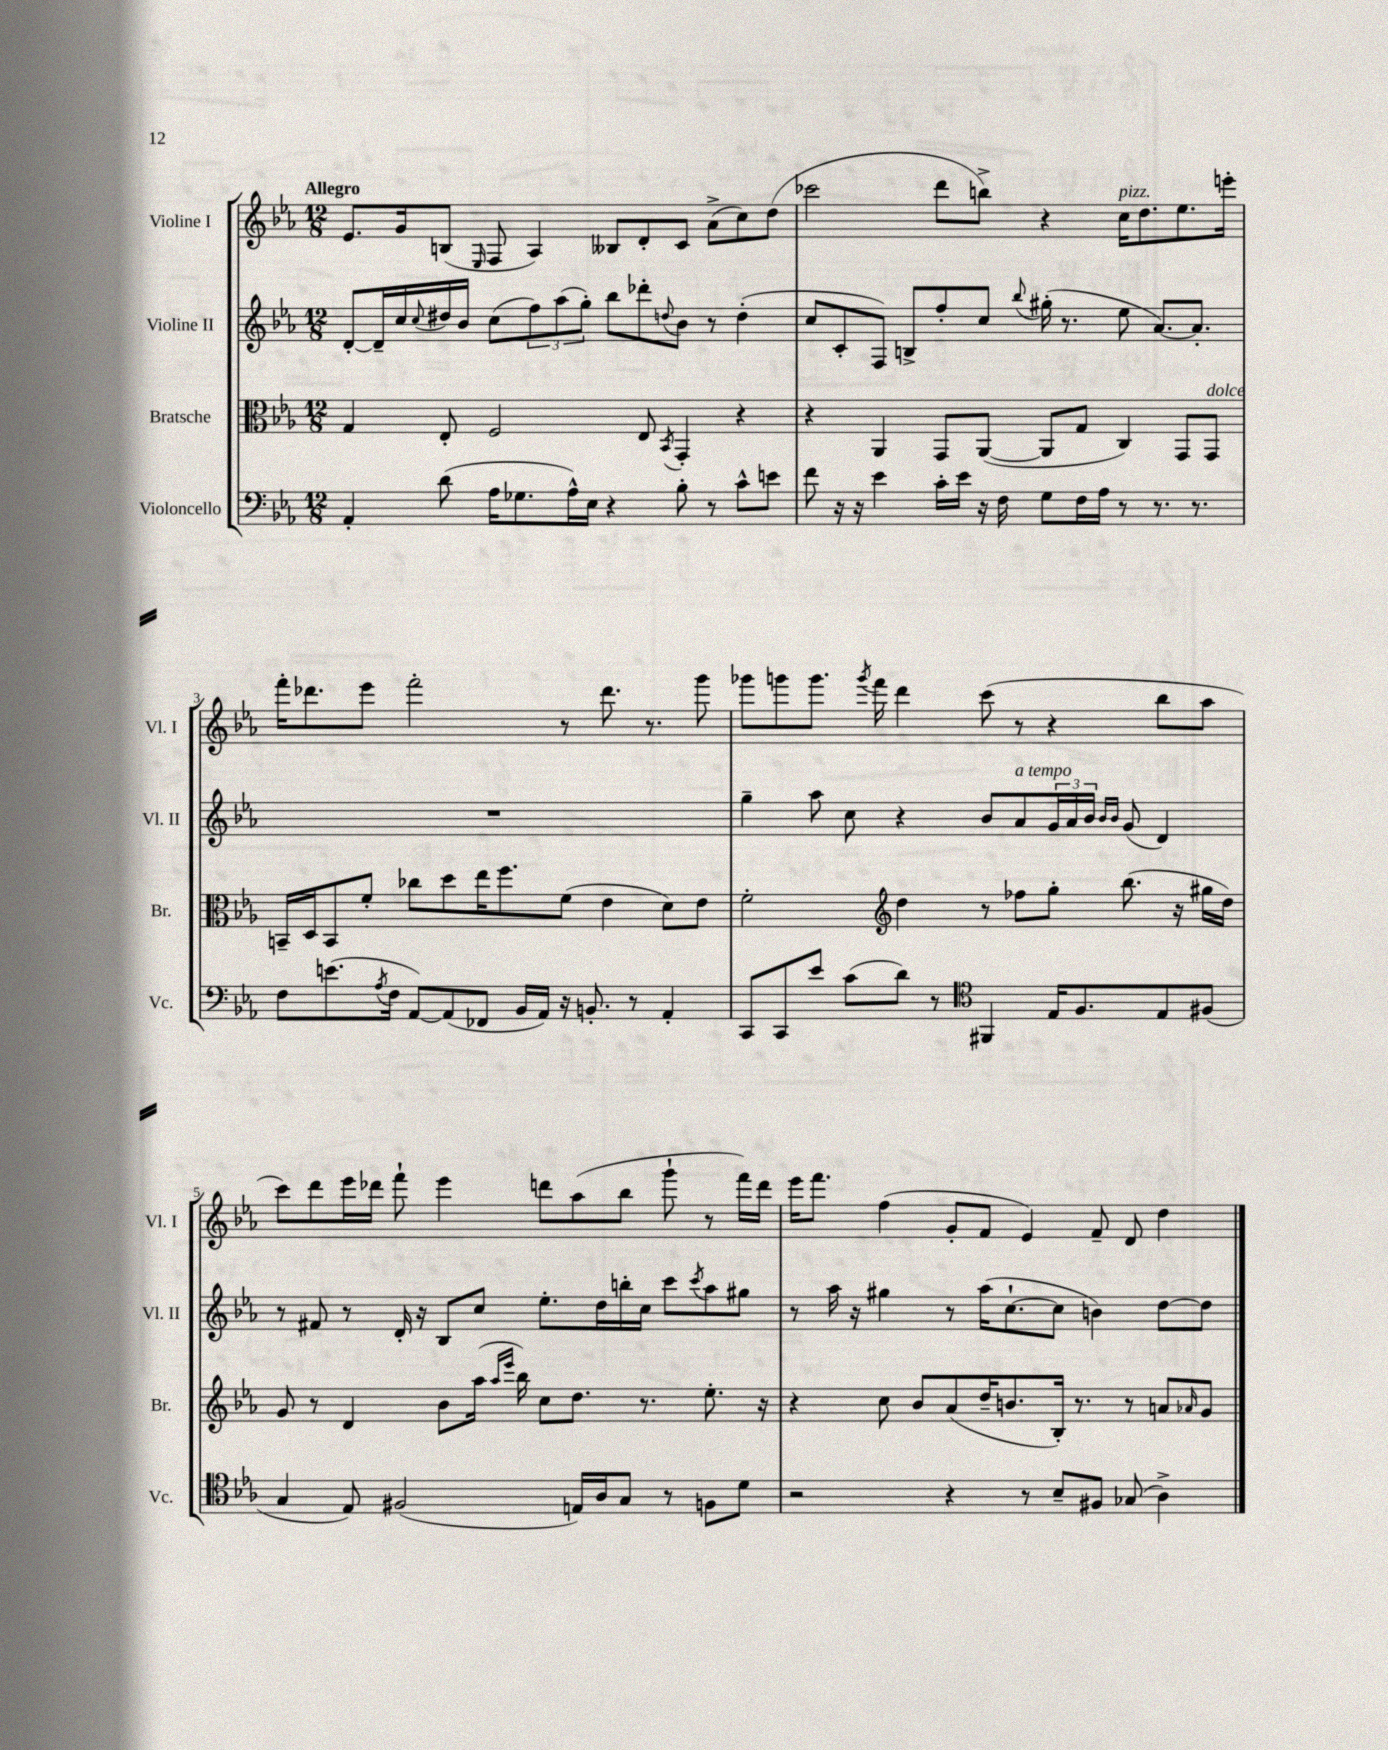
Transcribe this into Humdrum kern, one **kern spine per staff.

**kern	**kern	**kern	**kern
*part4	*part3	*part2	*part1
*staff4	*staff3	*staff2	*staff1
*I"Violoncello	*I"Bratsche	*I"Violine II	*I"Violine I
*I'Vc.	*I'Br.	*I'Vl. II	*I'Vl. I
*clefF4	*clefC3	*clefG2	*clefG2
*k[b-e-a-]	*k[b-e-a-]	*k[b-e-a-]	*k[b-e-a-]
*M12/8	*M12/8	*M12/8	*M12/8
=1	=1	=1	=1
!	!	!	!LO:TX:a:B:t=Allegro
4AA-'/	4G/	[8d'/L	8.e-/L
.	.	16d~/L]	.
.	.	16cc/	16g/k
.	.	8qqcc/	.
(8d\	8E-'/	16dd#X/	(8Bn/J
.	.	16b-/JJ	.
.	.	.	16qqE-/
16A-\KL	2F/	(8cc\L	8F/
8.G-X\	.	.	.
.	.	12ff\)	4A-/)
.	.	(12aa-\	.
16A-^^\L)	.	.	.
.	.	12gg'\J)	.
16E-\JJ	.	.	.
4r	.	8bb-\L	8B--X/L
.	8E-/	8ddd-X'\	8d'/
.	8qBB-/	8qqddn/	.
8B-'\	4GG'/	8b-\J	8c/J
8r	.	8r	(8a-^\L
8c^^\L	4r	(4dd'\	8cc\)
8en\J	.	.	(8dd\J
=2	=2	=2	=2
8f\	4r	8cc/L	2ccc-X\
16r	.	8c'/	.
16r	.	.	.
4e-\	4AA-/	8F/J)	.
.	.	8Bn^/L	.
16c'\LL	8GG/L	8ff'/	8ddd\L
16e-\JJ	.	.	.
16r	([8AA-/J	8cc/J	8bbn^\J)
16F\	.	.	.
.	.	8qqbb-/	.
8G\L	8AA-/L]	(16gg#X'\	4r
.	.	8.r	.
16F\L	8G/J	.	.
16A-\JJ	.	.	.
!	!	!	!LO:TX:a:i:t=pizz.
8r	4C/)	8ee-\	16cc\KL
.	.	.	8.dd\
8.r	.	[8.a-/L)	.
.	8GG/L	.	8.ee-\
8.r	.	8.a-'/J]	.
!	!LO:TX:a:i:t=dolce	!	!
.	8GG/J	.	.
.	.	.	16eeen'\Jk
!!LO:LB:g=z
=3	=3	=3	=3
8F\L	16BBn~/LL	1.r	16fff'\KL
.	16D/J	.	8.ddd-X\
(8.en\	8BB/	.	.
.	8f'/J	.	8eee-\J
8qA-/	.	.	.
16F\Jk	.	.	.
[8AA-/L)	8cc-X\L	.	2fff'\
(8AA-/]	8dd\	.	.
8FF-X/J	16ee-\K	.	.
.	8.ff\	.	.
16BB-/LL	.	.	.
16AA-/JJ)	.	.	.
16r	(8f\J	.	8r
8.BBn'/	.	.	.
.	4e-\	.	8.ddd-\
8r	.	.	.
.	.	.	8.r
4AA-'/	8d\L)	.	.
.	8e-\J	.	8ggg\
=4	=4	=4	=4
8CC/L	2f'\	4gg~\	8ggg-X\L
8CC/	.	.	8gggn\
8e-/J	.	8aa-\	8.ggg\J
(8c\L	.	8cc\	.
.	.	.	8qggg/
.	.	.	16fff\
*	*clefG2	*	*
8d\J)	4dd\	4r	4ddd\
8r	.	.	.
*clefC4	*	*	*
4FF#X/	8r	8b-/L	(8ccc\
!	!	!LO:TX:a:i:t=a tempo	!
.	8ff-X\L	8a-/	8r
16E-/KL	8gg'\J	24g/L	4r
.	.	24a-/	.
8.F/	.	.	.
.	.	24b-/JJ	.
.	.	16qqb-/LL	.
.	.	16qqb-/JJ	.
.	(8.bb-\	(8g/	.
8E-/	.	4d/)	8bb-\L
.	16r	.	.
(8F#X/J	16gg#X\LL	.	8aa-\J
.	16dd\JJ)	.	.
!!LO:LB:g=z
=5	=5	=5	=5
4G/	8g/	8r	8ccc\L)
.	8r	8f#X/	8ddd\
8E-/)	4d/	8r	16eee-\L
.	.	.	16ddd-X\JJ
(2F#X/	.	16d'/	8fff`\
.	.	16r	.
.	8b-\L	8B-/L	4eee-\
.	(16aa-\Jk	8cc/J	.
.	16qqaa-/LL	.	.
.	16qqeee-/JJ	.	.
.	16bb-\)	.	.
.	8cc\L	8.ee-'\L	8dddn\L
16En/LL)	8.dd\J	.	(8aa-\
16A-/J	.	16dd\L	.
8G/J	.	16bbn'\	8bb-\J
.	8.r	16cc\JJ	.
8r	.	8ccc\L	8ggg`\
.	.	8qccc/	.
8Fn\L	8.ee-'\	8aa-\	8r
8d\J	.	8gg#X\J	16fff\LL)
.	16r	.	16ddd\JJ
=6	=6	=6	=6
2r	4r	8r	16eee-\KL
.	.	.	8.fff\J
.	.	16aa-\	.
.	.	16r	.
.	8cc\	4gg#X\	(4ff\
.	8b-/L	.	.
4r	(8a-/	8r	8g'/L
.	16dd~/K	(16aa-\KL	8f/J
.	8.bn/	[8.cc`\	.
8r	.	.	4e-/)
8B-~/L	16B-'/Jk)	8cc\J]	.
.	8.r	.	.
8F#X/J	.	4bn\)	8f~/
(8G-X/	8r	.	8d/
4A-^\)	8an/L	[8dd\L	4dd\
.	16qqa-X/	.	.
.	8g/J	8dd\J]	.
==	==	==	==
*-	*-	*-	*-
